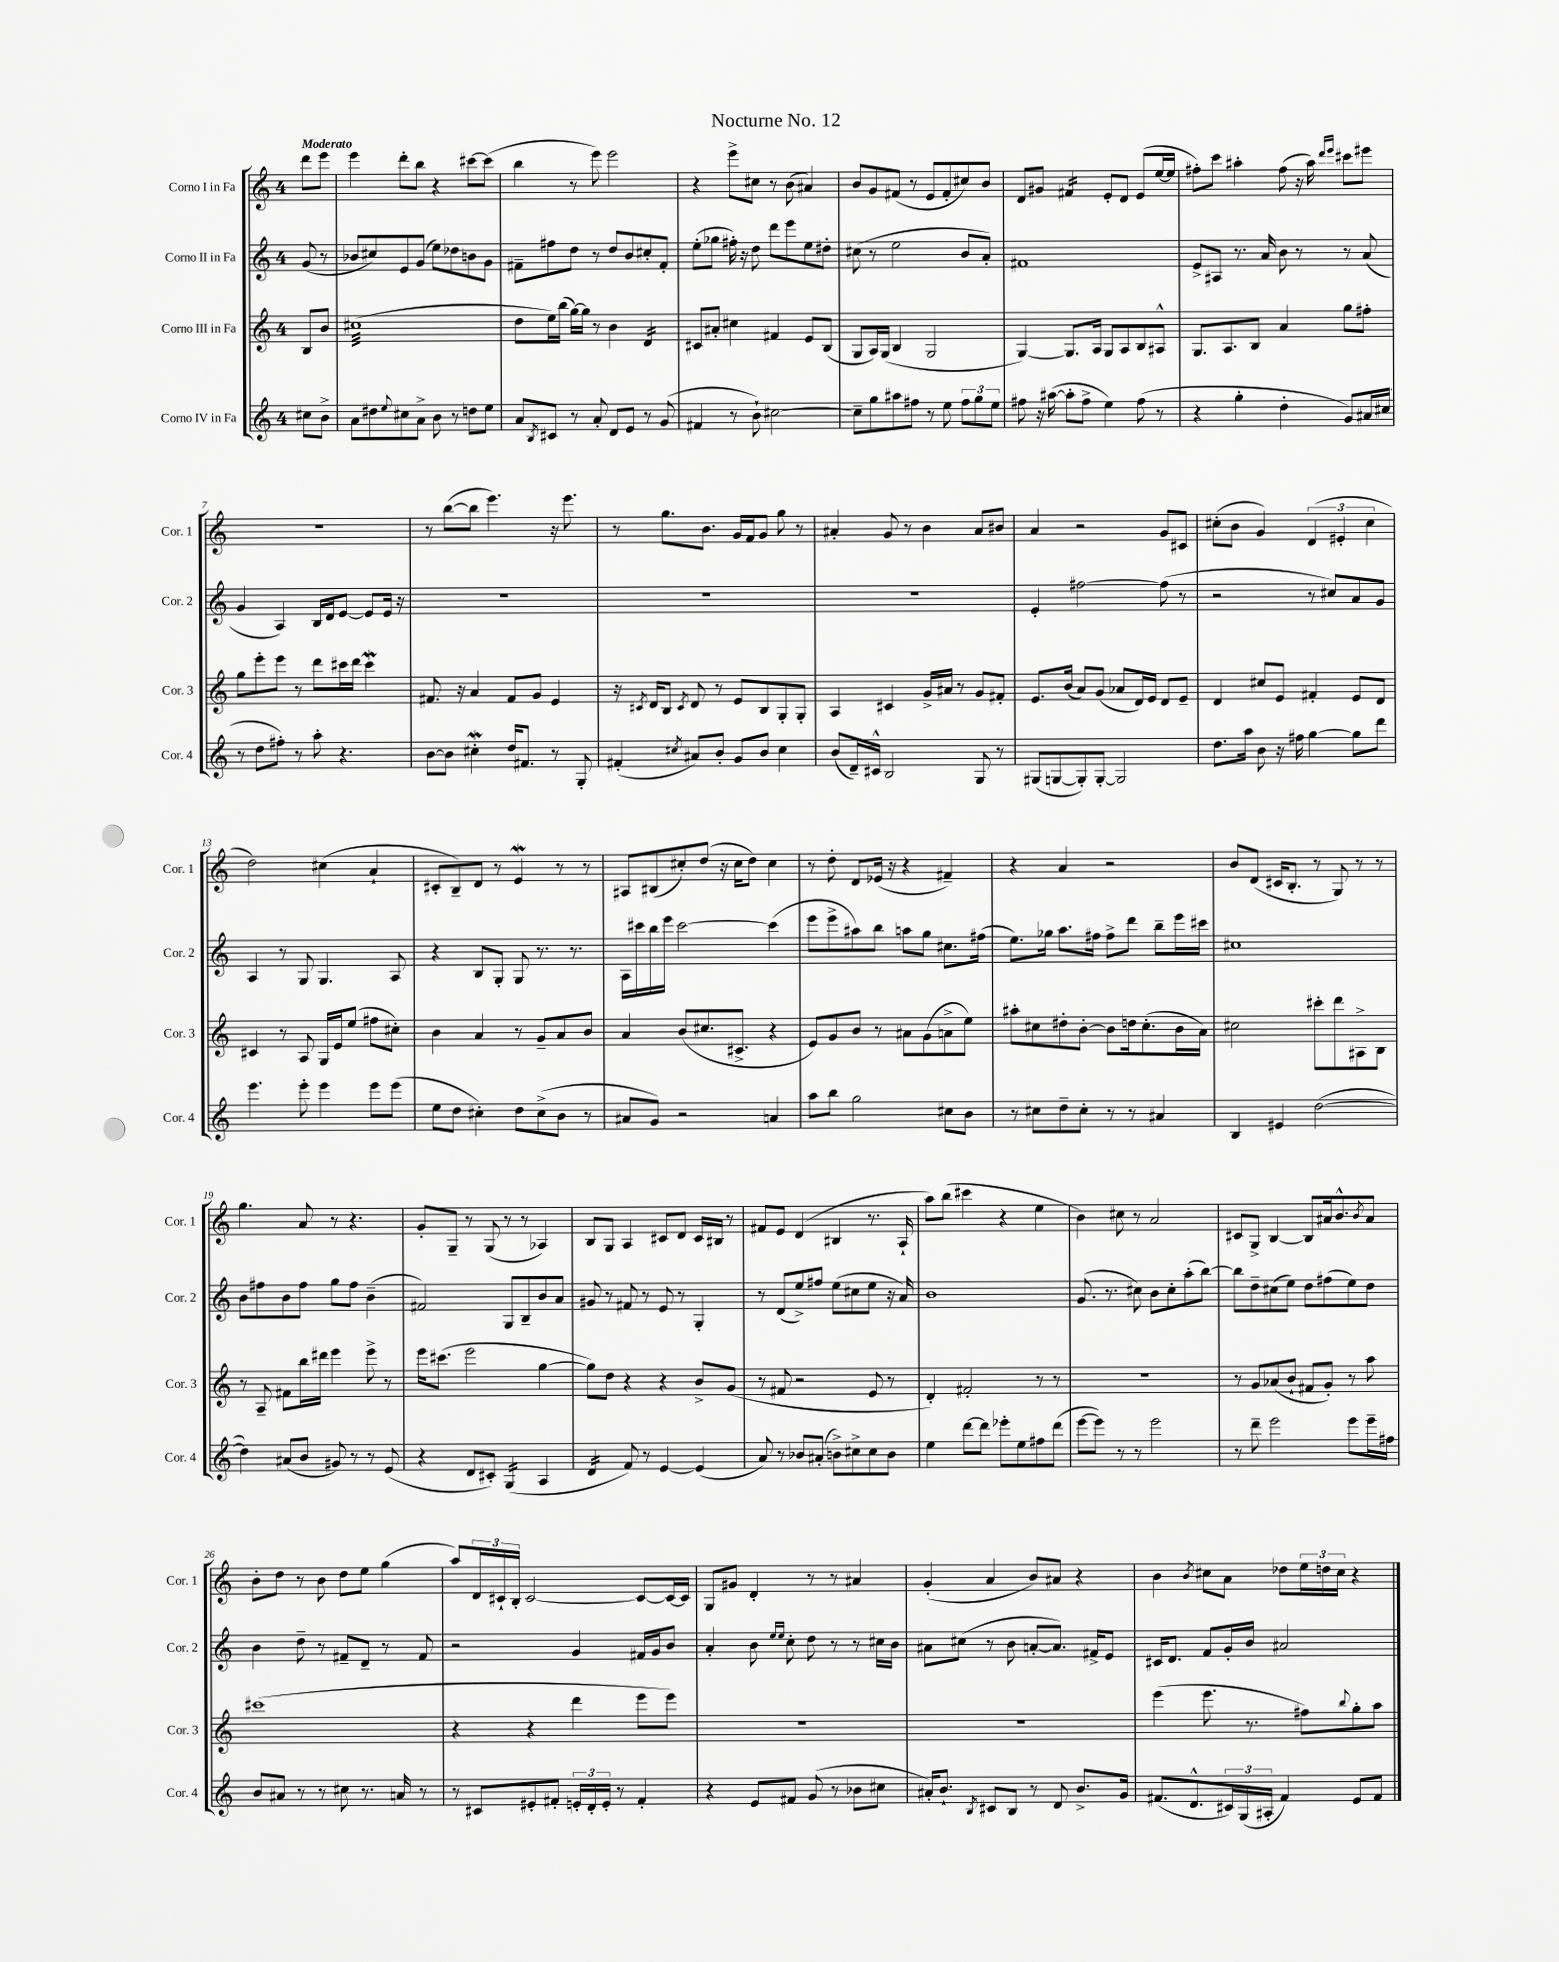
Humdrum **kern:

**kern	**kern	**kern	**kern
*staff4	*staff3	*staff2	*staff1
*clefG2	*clefG2	*clefG2	*clefG2
*k[]	*k[]	*k[]	*k[]
*M4/4	*M4/4	*M4/4	*M4/4
8cc#	8B	(8g	8ddd
8b^	8b	8r	8eee
=	=	=	=
8a	(1cc#	8b-	4eee
8dd#	.	8cc#)	.
8qqee	.	.	.
8cc#	.	8e	8ddd'
8a^	.	(8g	8bb
8b	.	8ee)	4r
8r	.	8dd-	.
8dd	.	8b	[8ccc#
8ee	.	8g	(8ccc#]
=	=	=	=
8a	8dd	8f#~	4bb
8qB	.	.	.
8c#	16ee)	8ff#	.
.	(16bb	.	.
8r	[16gg)	8dd	8r
.	16gg]	.	.
8a'	8r	8r	8eee)
8d	4b	8dd	2eee
8e	.	8b	.
8r	4d	8cc#'	.
(8g	.	8f#'	.
=	=	=	=
4f#	8c#	(8ee'	4r
.	8a#'	8gg-	.
8r	4cc#	16ff#')	8eee^
.	.	16r	.
8b`)	.	8dd	8cc#
[2cc#	4f#	8ddd	8r
.	.	8eee	(8b
.	8e	8ee	4a#)
.	(8B	8dd#'	.
=	=	=	=
8cc#~]	8G	(8cc#	8b
8gg	16A)	8r	8g
.	(16G	.	.
8aa#	4B	2ee	(8f#
8ff#	.	.	8r
8r	2G	.	8e
8ee	.	.	8f#'
12ff#	.	8b	8cc#)
12gg	.	.	.
.	.	8a')	8b
12ee	.	.	.
=	=	=	=
8ff#	[4G)	1f#	8d
16r	.	.	8g#
([16aa#	.	.	.
8aa#']	8.G]	.	4f#
8ff#^	.	.	.
.	16A	.	.
4ee)	8G	.	8e'
.	8A	.	8d
(8ff#	8B	.	(8e
8r	8A#^^	.	[16ee
.	.	.	16ee]
=	=	=	=
4r	8.G	8e^	8ff#')
.	.	8A#	8ccc
.	8.A	.	.
4gg'	.	8.r	4aa#'
.	8B	.	.
.	.	16a	.
4dd'	4a	8b	(8ff#
.	.	8r	16r
.	.	.	16aa#)
.	.	.	16qqddd
.	.	.	16qqeee
8g)	8gg	8r	8ccc#
16a#	8ff#'	(8a	8eee#
(16cc#	.	.	.
=	=	=	=
8r	8gg	4g	1r
8dd	8eee'	.	.
8ff#')	8eee	4A)	.
8r	8r	.	.
8aa'	8ddd	16B	.
.	.	16d	.
4.r	16ccc#	[8e	.
.	16ddd	.	.
.	4ccc#	8e]	.
.	.	16e	.
.	.	16r	.
=	=	=	=
[8b	8.f#	1r	8r
8b]	.	.	([8bb
.	16r	.	.
4cc#'	4a	.	8bb]
.	.	.	4.eee)
16dd	8f#	.	.
8.f#	.	.	.
.	8g	.	.
8r	4e	.	16r
.	.	.	8.eee
8G'	.	.	.
=	=	=	=
(4f#'	16r	1r	8r
.	8qc#	.	.
.	16d	.	.
.	8B	.	8.gg
8qcc#	8qc#	.	.
8a#)	8d	.	.
.	.	.	8.b
8b'	8r	.	.
8g	8e	.	16g
.	.	.	16f
8b	8B	.	8g
4cc#	8G'	.	8gg
.	8G'	.	8r
=	=	=	=
(8b	4A	1r	4a#'
16d~)	.	.	.
16c#^^	.	.	.
2B	4c#	.	8g
.	.	.	8r
.	16g^	.	4b
.	16a#	.	.
.	8r	.	.
8G	8g	.	8a#
8r	8f#'	.	8b#
=	=	=	=
(8G#	8.e	4e'	4a
[8G	.	.	.
.	(16b	.	.
8G'])	8a)	[2ff#	2r
[8G'	(8g	.	.
2G]	8a-	.	.
.	16d)	.	.
.	16e	.	.
.	8d	(8ff#]	8g
.	8e~	8r	8c#
=	=	=	=
8.dd	4d	2r	(8cc#'
.	.	.	8b
16aa	.	.	.
8b	8cc#	.	4g)
16r	8e	.	.
16ff#	.	.	.
[4gg	4f#'	8r	(6d
.	.	8cc#)	.
.	.	.	6e#'
8gg]	8e	8a	.
.	.	.	6cc#
8ddd	8d	8g	.
=	=	=	=
4.eee	4c#	4A	2dd)
.	8r	8r	.
8eee'	8A	8G	.
4eee	16G	4.G	(4cc#
.	16e	.	.
.	(8ee	.	.
8eee	8ff#	.	4a`
(8eee	8cc#')	8A	.
=	=	=	=
8ee	4b	4r	8c#'
8dd	.	.	8B~)
4cc#')	4a	8B	8d
.	.	8G'	8r
8dd	8r	8G	4e
(8cc#^	8g~	8.r	.
8b	8a	.	8r
.	.	8.r	.
8r	8b	.	8r
=	=	=	=
8a#	4a	16A	8A#
.	.	16ccc#	.
8g)	.	16bb	(8B#
.	.	16eee	.
2r	(8b	[2ccc#	8cc#')
.	8.cc#	.	(8dd
.	.	.	16r
.	8.c#^	.	16cc#
.	.	.	8dd)
4a	4r	(4ccc#]	4cc#
=	=	=	=
8aa	8e)	8eee	8r
8bb	8g	8eee^	8dd'
2gg	8b	8aa#)	8d
.	8r	8bb	(16e-
.	.	.	16r
.	8a#	8aa	4r
.	(8g	8gg	.
8cc#	8a^	8.cc#	4f#~)
8b	8ee)	.	.
.	.	(16ff#	.
=	=	=	=
8r	8aa#'	8.ee)	4r
8cc#	8cc#	.	.
.	.	16gg-	.
8dd~	8dd#'	8.aa	4a
8cc#'	[8b'	.	.
.	.	16ff#	.
8r	8b]	8ff#^	2r
8r	16dd	8ddd	.
.	(8.cc#'	.	.
4a#	.	8bb~	.
.	16b	16eee	.
.	16a)	16ccc#	.
=	=	=	=
4B	2cc#	1cc#	8b
.	.	.	(8d
4e#	.	.	16c#
.	.	.	8.B'
([2dd	8ccc#'	.	8r
.	8ddd	.	8G)
.	8A#^	.	8r
.	8B	.	8r
=	=	=	=
4dd])	8r	8b	4.gg
.	8A~	8ff#	.
(8a#	8f#	8b	.
8b	16bb	8ff#	8a
.	16ddd#	.	.
8g#)	4eee	8gg	8r
8r	.	8ff#	4.r
8r	8eee^	(4b~	.
(8e	8r	.	.
=	=	=	=
4r	16eee	2f#)	8g'
.	(8.ccc#	.	.
.	.	.	8G~
8d	2eee	.	8r
8c#')	.	.	(8G
(4G	.	8G	8r
.	.	8B~	8r
4A	[4gg	8b	4A-)
.	.	8a	.
=	=	=	=
4d	8gg])	8g#	8B
.	8dd	8r	8G
8f)	4r	8f#	4A
8r	.	8r	.
[4e	4r	8e	8c#
.	.	8r	8d
(4e]	8b^	4G'	16c#
.	.	.	16B#
.	(8g	.	8r
=	=	=	=
8a)	8r	8r	8f#
8r	8f#	(8d	8e
8b-	2r	8ee^)	(4d
(8a#'	.	8ff#	.
8b^)	.	(8ee	4B#
8cc#^	.	8cc#	.
8cc#	8e	8ee	8.r
8b	8r	16r	.
.	.	16a)	16A`
=	=	=	=
4ee	4d')	1b	8aa)
.	.	.	(8bb
[8ddd	2f#'	.	4ccc#
8ddd]	.	.	.
8eee-'	.	.	4r
8ee	.	.	.
8ff#	8r	.	4ee
(8ddd	8r	.	.
=	=	=	=
[8eee	1r	(8.g	4b)
8eee])	.	.	.
.	.	8.r	.
8r	.	.	8cc#
8r	.	8cc#)	8r
2eee	.	8b	2a
.	.	8cc#'	.
.	.	(8aa'	.
.	.	[8bb)	.
=	=	=	=
8r	8r	8bb]	8c#
8ddd~	8g	8dd~	8G^
2eee	(8a-	(8cc#	[4B
.	8b`	8ee)	.
.	8f#	8dd	8B]
.	8g')	(8ff#	16a#
.	.	.	8.b^^
8eee	8r	8ee)	.
.	.	.	8qb
16eee~	8aa	8dd	8a#
16ff#	.	.	.
=	=	=	=
8b	(1ccc#	4b	8b'
8a#	.	.	8dd
8r	.	8dd~	8r
8r	.	8r	8b
8cc#	.	8f#~	8dd
8.r	.	8d~	8ee
.	.	8r	(4gg
16a	.	.	.
8r	.	8f#	.
=	=	=	=
8r	4r	2r	8aa)
8c#	.	.	24d
.	.	.	24c#`
.	.	.	24B'
8e#'	4r	.	[2c#
8f#'	.	.	.
24e'	4ddd	4g	.
24d'	.	.	.
24e'	.	.	.
8r	.	.	.
4f#'	8eee	16f#	8c#_
.	.	16g	.
.	8eee)	8b	16c#_
.	.	.	16c#]
=	=	=	=
4r	1r	4a'	8G
.	.	.	8g#
8e	.	8b	4d'
.	.	16qqee	.
.	.	16qqee	.
8f#	.	8cc'	.
(8g	.	8dd	8r
8r	.	8r	8r
8b-	.	8r	4a#
8cc#	.	16cc#	.
.	.	16b	.
=	=	=	=
16a#')	1r	8a#	(4g'
8.b`	.	.	.
.	.	(8cc#	.
8qB	.	.	.
8c#	.	8r	4a
8B	.	8b	.
8r	.	[8a'	8b)
8d	.	8.a])	8a#
8.b^	.	.	4r
.	.	16f#^	.
.	.	8e	.
16g	.	.	.
=	=	=	=
(8.f#	(4eee	16c#	4b
.	.	8.d	.
8.d^^	.	.	.
.	.	.	8qb
.	8.eee	8f	8cc#
24c#)	.	16g'	8a
(24G	.	.	.
.	8.r	16b	.
24A#'	.	.	.
4f#)	.	2a#	8dd-
.	8ff#)	.	24ee
.	.	.	24dd
.	.	.	24cc#
.	8qqbb	.	.
8e	8gg'	.	4r
8f#	8aa	.	.
==	==	==	==
*-	*-	*-	*-
